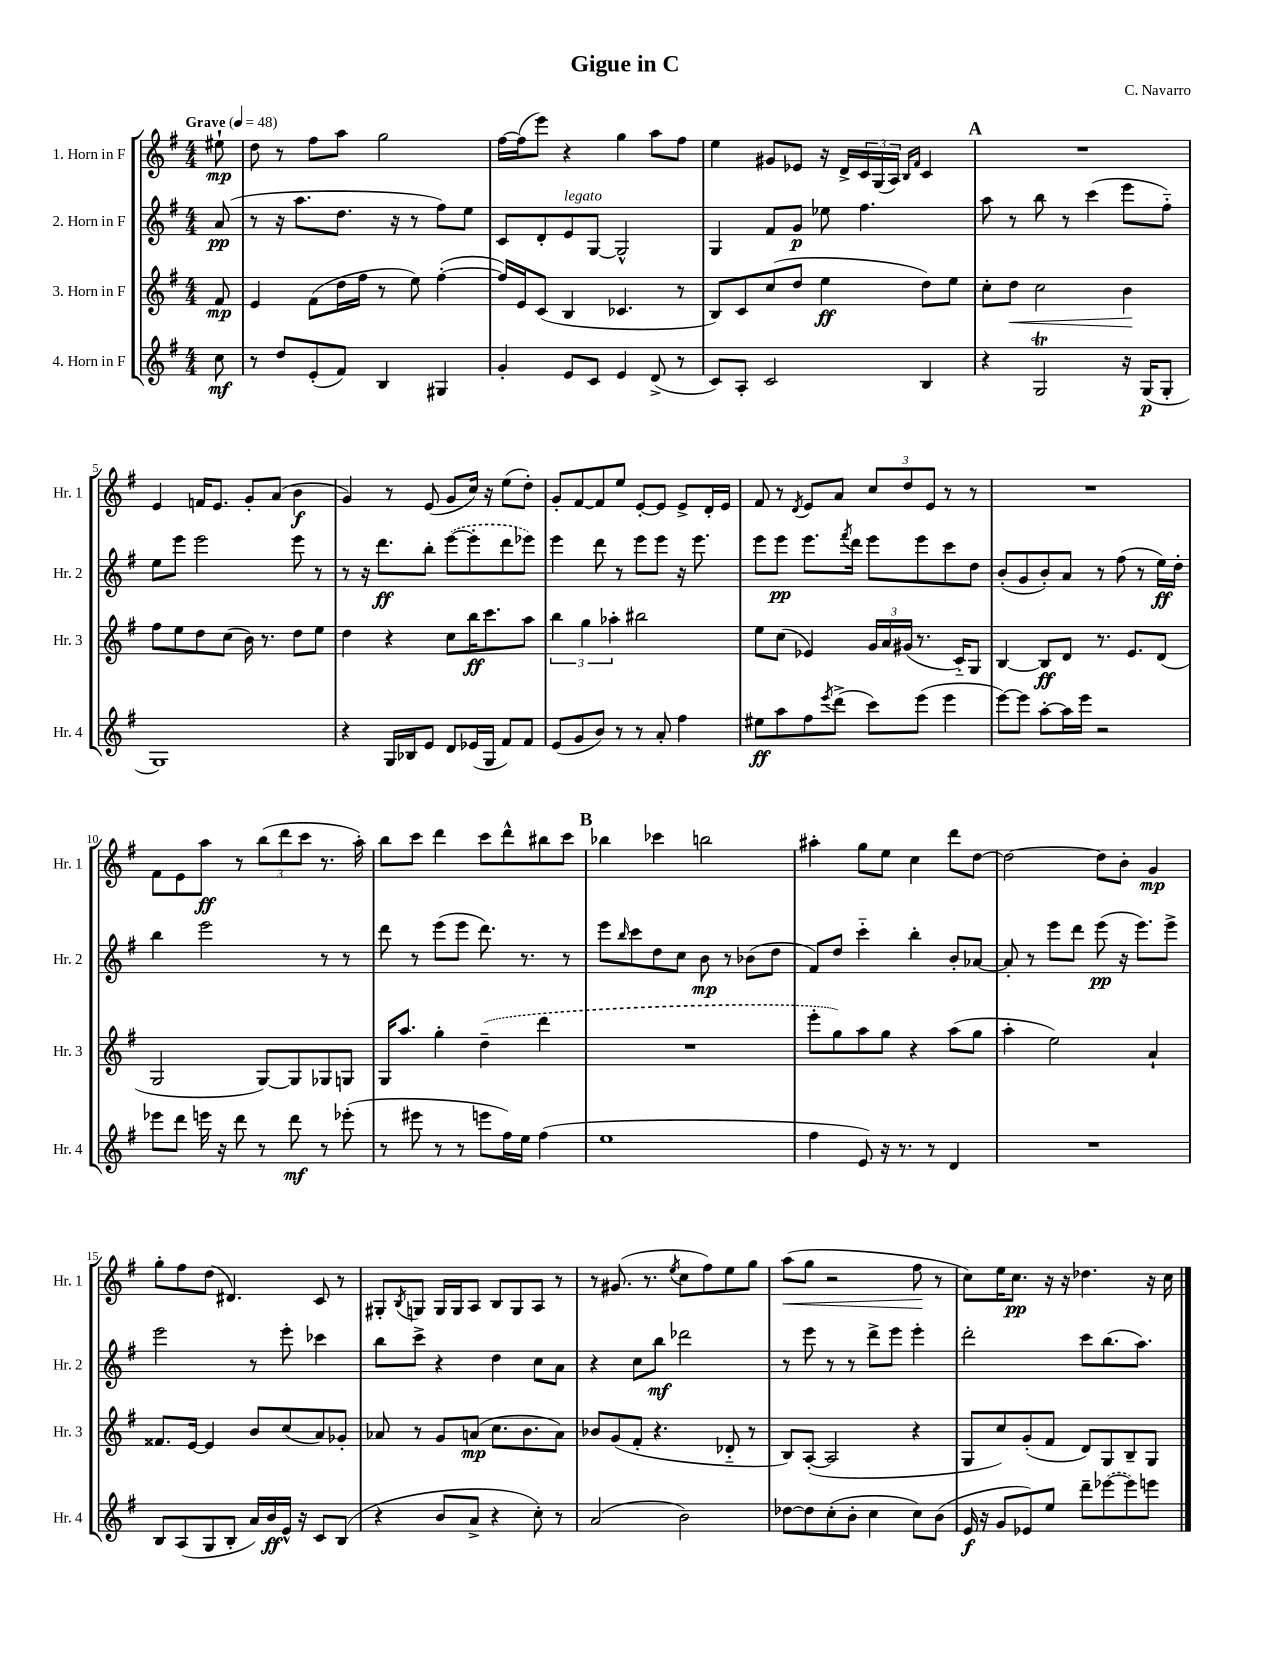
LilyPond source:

\header { title = "Gigue in C" composer = "C. Navarro" }
<<
\new StaffGroup <<
\new Staff = "s0" \with { instrumentName = "1. Horn in F" shortInstrumentName = "Hr. 1" } {
    \clef treble \key g \major \numericTimeSignature \time 4/4 \partial 8 \tempo "Grave" 4 = 48
    eis''8-!\mp |
    d''8 r8 fis''8 a''8 g''2 |
    fis''16~ fis''16( e'''8) r4 g''4 a''8 fis''8 |
    e''4 gis'8 ees'8 r16 d'16-> \tuplet 3/2 { c'16 g16( a16) } \grace { b16 fis'16 } c'4 |
    \mark \markup { \bold "A" } R1 |
    e'4 f'16 e'8. g'8-. a'8( b'4\f |
    g'4) r8 e'8( g'8 c''16) r16 e''8( d''8-.) |
    g'8-. fis'8~ fis'8 e''8 e'8~-. e'8 e'8-> d'16-. e'16 |
    fis'8 r8 \acciaccatura { d'8 } e'8 a'8 \tuplet 3/2 { c''8 d''8 e'8 } r8 r8 |
    R1 |
    fis'8 e'8 a''8\ff r8 \tuplet 3/2 { b''8( d'''8 c'''8 } r8. a''16-.) |
    b''8 c'''8 d'''4 c'''8 d'''8-^ bis''8 c'''8 |
    \mark \markup { \bold "B" } bes''4 ces'''4 b''2 |
    ais''4-. g''8 e''8 c''4 d'''8 d''8~ |
    d''2~ d''8 b'8-. g'4\mp |
    g''8-. fis''8 d''8( dis'4.) c'8 r8 |
    gis8-. \acciaccatura { b8 } g8 g16 g16 a8 b8 g8 a8 r8 |
    r8 gis'8.( r8. \acciaccatura { e''8 } c''8 fis''8) e''8 g''8 |
    a''8\<( g''8 r2 fis''8\! r8 |
    c''8) e''16 c''8.\pp r16 r16 des''4. r16 c''16 \bar "|." |
}
\new Staff = "s1" \with { instrumentName = "2. Horn in F" shortInstrumentName = "Hr. 2" } {
    \clef treble \key g \major \numericTimeSignature \time 4/4 \partial 8
    a'8\pp( |
    r8 r16 a''8. d''8. r16 r8 fis''8) e''8 |
    c'8 d'8-. e'8^\markup { \italic "legato" } g8~ g2-^ |
    g4 fis'8 g'8\p ees''8 fis''4. |
    \mark \markup { \bold "A" } a''8 r8 b''8 r8 c'''4( e'''8 fis''8-_) |
    e''8 e'''8 e'''2 e'''8 r8 |
    r8 r16 d'''8.\ff b''8-. \once \slurDashed e'''8~( e'''8-. d'''8 ees'''8) |
    e'''4 d'''8 r8 e'''8 e'''8 r16 e'''8. |
    e'''8 e'''8\pp e'''8. \acciaccatura { fis'''8 } d'''16 e'''8 e'''8 c'''8 d''8 |
    b'8-.( g'8 b'8-.) a'8 r8 fis''8( r8 e''16\ff) d''16-. |
    b''4 e'''2 r8 r8 |
    d'''8 r8 e'''8( e'''8 d'''8.) r8. r8 |
    \mark \markup { \bold "B" } e'''8 \grace { b''16 } c'''8 d''8 c''8 b'8\mp r8 bes'8( d''8 |
    fis'8) d''8 c'''4-_ b''4-. b'8-. aes'8~ |
    aes'8-. r8 e'''8 d'''8 e'''8\pp( r16 e'''8.) e'''8-> |
    e'''2 r8 e'''8-. ces'''4 |
    b''8 c'''8-> r4 d''4 c''8 a'8 |
    r4 c''8 b''8\mf des'''2 |
    r8 e'''8 r8 r8 d'''8-> e'''8 e'''4-. |
    d'''2-. c'''8 b''8.( a''8.) \bar "|." |
}
\new Staff = "s2" \with { instrumentName = "3. Horn in F" shortInstrumentName = "Hr. 3" } {
    \clef treble \key g \major \numericTimeSignature \time 4/4 \partial 8
    fis'8\mp |
    e'4 fis'8( d''16 fis''16 r8 e''8) fis''4~-.( |
    fis''16) e'16 c'8( b4 ces'4. r8 |
    b8) c'8 c''8( d''8 e''4\ff d''8) e''8 |
    \mark \markup { \bold "A" } c''8-. d''8\< c''2 b'4\! |
    fis''8 e''8 d''8 c''8( b'16) r8. d''8 e''8 |
    d''4 r4 c''8 b''16\ff c'''8. a''8 |
    \tuplet 3/2 { b''4 g''4 aes''4-. } bis''2 |
    e''8 c''8( ees'4) \tuplet 3/2 { g'16 a'16 gis'16( } r8. c'16-_) g8 |
    b4~ b8\ff d'8 r8. e'8. d'8( |
    g2 g8~) g8 ges8 g8 |
    g16 a''8. g''4-. \once \slurDashed d''4--( d'''4 |
    \mark \markup { \bold "B" } R1 |
    e'''8-. g''8) a''8 g''8 r4 a''8( g''8 |
    a''4-. e''2) a'4-! |
    fisis'8. e'16~ e'4 b'8 c''8( a'8) ges'8-. |
    aes'8 r8 g'8 a'8\mp( c''8. b'8. a'8) |
    bes'8 g'8( fis'8-. r4. des'8-_ r8 |
    b8) a8~-.( a2 r4 |
    g8 c''8) g'8-.( fis'8 d'8) g8 b8-- g8 \bar "|." |
}
\new Staff = "s3" \with { instrumentName = "4. Horn in F" shortInstrumentName = "Hr. 4" } {
    \clef treble \key g \major \numericTimeSignature \time 4/4 \partial 8
    c''8\mf |
    r8 d''8 e'8-.( fis'8) b4 gis4 |
    g'4-. e'8 c'8 e'4 d'8->( r8 |
    c'8) a8-. c'2 b4 |
    \mark \markup { \bold "A" } r4 g2\trill r16 g16\p( g8-. |
    g1) |
    r4 g16 bes16 e'8 d'8 ees'16( g16 fis'8) fis'8 |
    e'8( g'8 b'8) r8 r8 a'8-. fis''4 |
    eis''8\ff a''8 fis''8 \acciaccatura { e'''8 } d'''8->( c'''8) e'''8( e'''4 |
    e'''8~) e'''8 a''8~-. a''16 e'''16 r2 |
    ees'''8 d'''8 e'''16 r16 d'''8 r8 d'''8\mf r8 ees'''8-.( |
    r8 eis'''8 r8 r8 e'''8 fis''16) e''16 fis''4( |
    \mark \markup { \bold "B" } e''1 |
    fis''4 e'8) r16 r8. r8 d'4 |
    R1 |
    b8 a8( g8 b8-. a'16) b'16\ff e'16-^ r16 c'8 b8( |
    r4 b'8 a'8-> r4 c''8-.) r8 |
    a'2( b'2) |
    des''8~ des''8 c''8-.( b'8-. c''4 c''8) b'8( |
    e'16\f r16 g'8 ees'8) e''8 d'''8-- \once \slurDashed ees'''8~( ees'''8) e'''8 \bar "|." |
}
>>
>>
